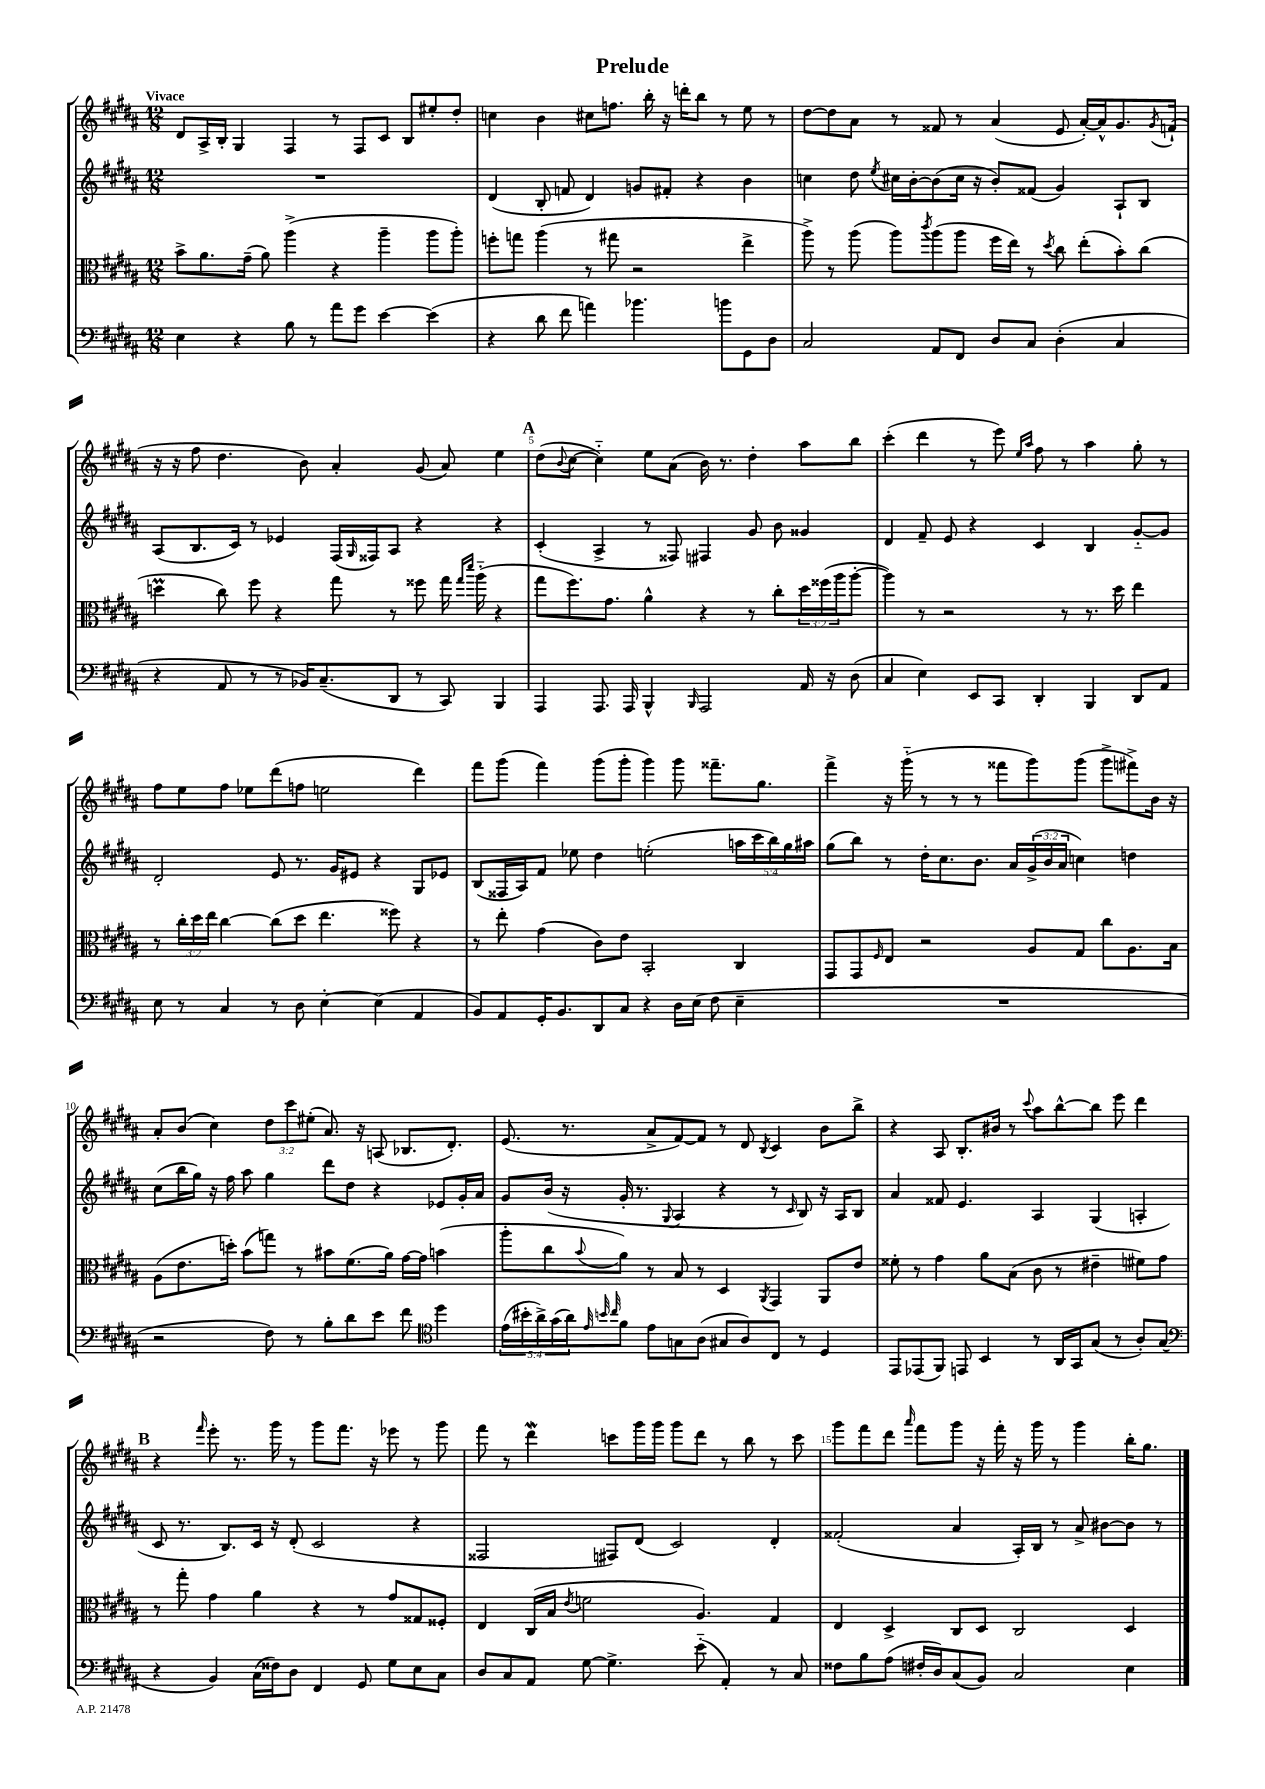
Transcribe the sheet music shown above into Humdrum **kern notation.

**kern	**kern	**kern	**kern
*staff4	*staff3	*staff2	*staff1
*clefF4	*clefC3	*clefG2	*clefG2
*k[f#c#g#d#a#]	*k[f#c#g#d#a#]	*k[f#c#g#d#a#]	*k[f#c#g#d#a#]
*M12/8	*M12/8	*M12/8	*M12/8
4E\	8b^\L	1.r	8d#/L
.	8.a#\	.	16A#^/L
.	.	.	16B'/JJ
4r	.	.	4G#/
.	(16g#~\Jk	.	.
.	8a#\)	.	.
8B\	(4aa#^\	.	4F#/
8r	.	.	.
8a#\L	4r	.	8r
8g#\J	.	.	8F#/L
[4e\	4aa#~\	.	8c#/J
.	.	.	8B/L
(4e\]	8aa#\L	.	8ee#'/
.	8aa#'\J)	.	8dd#'/J
=	=	=	=
4r	8ff'\L	(4d#/	4cc\
.	8gg\J	.	.
8d#\	(4aa#\	8B'/	4b\
8f#\	.	8f/	.
4a\)	8r	4d#/)	8cc#\L
.	8gg#\	.	8.ff\J
4.b-\	2r	8g/L	.
.	.	.	16bb'\
.	.	8f#'/J	16r
.	.	.	16ddd'\LK
.	.	4r	8bb\J
8b\L	.	.	8r
8GG#\	4ee^\	4b\	8ee\
8D#\J	.	.	8r
=	=	=	=
2C#/	8aa#^\)	4cc\	[8dd#\L
.	8r	.	8dd#\]
.	(8aa#\	8dd#\	8a#\J
.	.	8qee/	.
.	8aa#\L)	16cc#\LL	8r
.	.	[16b'\J	.
.	8qccc#/	.	.
8AA#/L	(8aa#\	(8b\]	8f##/
8FF#/J	8aa#\J	16cc#\Jk	8r
.	.	16r	.
8D#/L	16ff#\LL	8b'/L)	(4a#/
.	16ee\JJ)	.	.
8C#/J	8r	(8f##/J	.
.	8qdd#/	.	.
(4D#'\	8cc#\	4g#/)	8e/
.	(8ee'\L	.	[16a#'/LL)
.	.	.	16a#^^/]J
4C#/	8b'\)	8A#`/L	8.g#/
.	(8cc#\J	8B/J	.
.	.	.	8qg#/
.	.	.	(16f`/Jk
=	=	=	=
4r	4dd\	(8A#/L	16r
.	.	.	16r
.	.	8.B/	8ff#\
8AA#/	8cc#\)	.	4.dd#\
.	.	16c#/Jk)	.
8r	8ff#\	8r	.
8r	4r	4e-/	.
16BB-/LK)	.	.	8b\)
(8.C#~/	.	.	.
.	8gg#\	(16F#/LL	4a#'/
.	.	16qqG#/	.
.	.	16F##/J)	.
8DD#/J	8r	8A#/J	.
8r	8ff##\	4r	(8g#/
8CC#/)	16gg#\	.	8a#/)
.	16qqgg#/LL	.	.
.	16qqddd#/JJ	.	.
.	(16aa#'~\	.	.
4BBB/	4r	4r	4ee\
=	=	=	=
4AAA#/	8gg#\L	(4c#'/	(8dd#\L
.	.	.	8qqb/
.	8.ff#\)	.	[8cc#\J
8.AAA#/	.	4A#^/	4cc#'~\])
.	8.g#\J	.	.
16AAA#/	.	.	.
4BBB^^/	4a#^^\	8r	8ee\L
.	.	8F##/)	(8a#\J
16qqBBB/	.	.	.
2AAA#/	4r	4F#/	16b\)
.	.	.	8.r
.	8r	8g#/	4dd#'\
.	8cc#'\L	8b\	.
16AA#/	24dd#\L	4g##/	8aa#\L
.	(24ff##\	.	.
16r	.	.	.
.	24aa#\J	.	.
(8D#\	[8aa#'\J	.	8bb\J
=	=	=	=
4C#/	4aa#\])	4d#/	(4ccc#'\
4E\)	8r	8f#~/	4ddd#\
.	2r	8e/	.
8EE/L	.	4r	8r
8CC#/J	.	.	8eee\)
.	.	.	16qqee/LL
.	.	.	16qqaa#/JJ
4DD#'/	.	4c#/	8ff#\
.	8r	.	8r
4BBB/	8.r	4B/	4aa#\
.	16dd#\	.	.
8DD#/L	4ee\	[8g#'~/L	8gg#'\
8AA#/J	.	8g#/]J	8r
=	=	=	=
8E\	8r	2d#'/	8ff#\L
8r	24cc#'\LL	.	8ee\
.	24dd#\	.	.
.	24ee\JJ	.	.
4C#/	[4cc#\	.	8ff#\J
.	.	.	8ee-\L
8r	(8cc#\]L	8e/	(8ddd#\
8D#\	8dd#\J	8.r	8ff\J
[4E'\	4.ee\	.	2ee\
.	.	16g#/LK	.
.	.	8e#/J	.
(4E\]	.	4r	.
.	8ff##\)	.	.
4AA#/	4r	8G#/L	4ddd#\)
.	.	8e-/J	.
=	=	=	=
8BB/L)	8r	(8B/L	8fff#\L
8AA#/	8ee'\	16F##/L	(8ggg#\J
.	.	16A#/J)	.
16GG#'/K	(4g#\	8f#/J	4fff#\)
8.BB/	.	.	.
.	.	8ee-\	.
8DD#/	8c#\L)	4dd#\	(8ggg#\L
8C#/J	8e\J	.	8ggg#'\J
4r	2BB'/	(2ee'\	4ggg#\)
16D#\LL	.	.	8ggg#\
(16E\JJ	.	.	.
8F#\	.	.	8.fff##~\L
4E~\	4C#/	20aa\LL	.
.	.	20ccc#\	.
.	.	.	8.gg#\J
.	.	20bb\)	.
.	.	20gg#\	.
.	.	20aa#\JJ	.
=	=	=	=
1.r	8GG#/L	(8gg#\L	4fff#^\
.	8GG#/	8bb\J)	.
.	16qqF#/	.	.
.	8E/J	8r	16r
.	.	.	(16ggg#'~\
.	2r	16dd#'\LK	8r
.	.	8.cc#\	.
.	.	.	8r
.	.	8.b\J	8r
.	.	.	8fff##\L
.	.	16a#/LL	.
.	8A#/L	(24g#^/	8ggg#\)
.	.	24b/	.
.	.	24a#/JJ	.
.	8G#/J	4cc\)	(8ggg#\J
.	8cc#\L	.	8ggg#^\L
.	8.A#\	4dd\	8fff#^\)
.	.	.	16b\Jk
.	16B\Jk	.	16r
=	=	=	=
2r	(8A#\L	(8cc#\L	8a#'/L
.	8.e\	16bb\L	(8b/J
.	.	16gg#\JJ)	.
.	.	16r	4cc#\)
.	16dd'\Jk)	16ff#\	.
.	(8b\L	8aa#\	.
8F#\)	8gg\J)	4gg#\	12dd#\L
.	.	.	12ccc#\
8r	8r	.	.
.	.	.	(12ee#'\J
8B'\L	8b#\L	8ddd#\L	8.a#/)
8d#\	(8.f#\	8dd#\J	.
.	.	.	16r
8e\J	.	4r	(8A/
.	16a#\Jk)	.	.
8f#\	[16g#\LL	.	8.B-/L
.	16g#\]JJ	.	.
*clefC4	*	*	*
4dd#\	(4b\	8e-/L	.
.	.	.	8.d#'/J)
.	.	16g#'/L	.
.	.	16a#/JJ	.
=	=	=	=
(20e\LL	8aa#'\L	8g#/L	(8.e/
20b#'\	.	.	.
20a#^\)	.	.	.
.	8cc#\	(16b/Jk	.
(20g#\	.	.	.
.	.	16r	8.r
20a#\J)	.	.	.
32qqe/	.	.	.
32qqb/	.	.	.
32qqcc#/	8qqb/	.	.
8f#\J	8a#\J)	16g#'/	.
.	.	8.r	.
8e\L	8r	.	8a#^/L
.	.	8qqG#/	.
8G\	8B/	4A#/	[8f#/)
(8A#\J	8r	.	8f#/]J
8G#/L	4D#/	4r	8r
8A#/)	.	.	8d#/
.	8qAA#/	.	8qB/
8C#/J	4GG#/	8r	4c#/
.	.	16qqc#/	.
8r	.	8B/)	.
4D#/	8AA#/L	16r	8b\L
.	.	16A#/LK	.
.	8e/J	8B/J	8bb^\J
=	=	=	=
8EE/L	8f##'\	4a#/	4r
(8EE-/	8r	.	.
8FF#/J)	4g#\	8f##/	8A#/
8EE/	.	4.e/	8.B'/L
4BB/	8a#\L	.	.
.	.	.	16b#/Jk
.	(8B\J	.	8r
.	.	.	8qqccc#/
8r	8c#\	4A#/	8aa#\L
16AA#/LL	8r	.	[8bb^^\
16GG#/J	.	.	.
(8G#/J	4e#~\	(4G#/	8bb\]J
8r	.	.	8eee\
8A#'/L)	8f#\L)	4A'/	4ddd#\
(8G#/J	8g#\J	.	.
=	=	=	=
*clefF4	*	*	*
4r	8r	8c#/	4r
.	8gg#'\	8.r	.
.	.	.	16qqfff#/
4BB/)	4g#\	.	8eee'\
.	.	8.B/L)	.
.	.	.	8.r
(16C#\LL	4a#\	16c#/Jk	.
16F##\J)	.	16r	16ggg#\
8D#\J	.	(8d#'/	8r
4FF#/	4r	2c#/	8ggg#\L
.	.	.	8.fff#\J
8GG#/	8r	.	.
.	.	.	16r
8G#\L	8g#/L	.	8eee-\
8E\	8G##/	4r	8r
8C#\J	8F##'/J	.	8ggg#\
=	=	=	=
8D#/L	4E/	2F##/	8fff#\
8C#/	.	.	8r
8AA#/J	(16C#/LL	.	4ddd#\
.	16B/JJ	.	.
.	8qe/	.	.
[8G#\	2f\	.	.
4.G#^\]	.	8F#/L)	8ccc\L
.	.	(8d#/J	16ggg#\L
.	.	.	16ggg#\JJ
.	.	2c#/)	8ggg#\L
(8e'~\	4.A#/)	.	8ddd#\J
4AA#'/)	.	.	8r
.	.	.	8bb\
8r	4G#/	4d#'/	8r
8C#/	.	.	8ccc\
=	=	=	=
8F##\L	4E/	(2f##'/	8ggg#\L
8B\	.	.	8fff#\
(8A#\J	4D#^/	.	8ddd#\J
.	.	.	16qqaaa#/
16F#'/LL	.	.	8fff#\L
16D#/J)	.	.	.
(8C#/	8C#/L	4a#/	8ggg#\J
8BB/J)	8D#/J	.	16r
.	.	.	16fff#'\
2C#/	2C#/	16A#'/LL)	16r
.	.	16B/JJ	16ggg#\
.	.	8r	8r
.	.	8a#^/	4ggg#\
.	.	[8b#\L	.
4E\	4D#/	8b#\]J	16bb'\LK
.	.	.	8.gg#\J
.	.	8r	.
==	==	==	==
*-	*-	*-	*-
